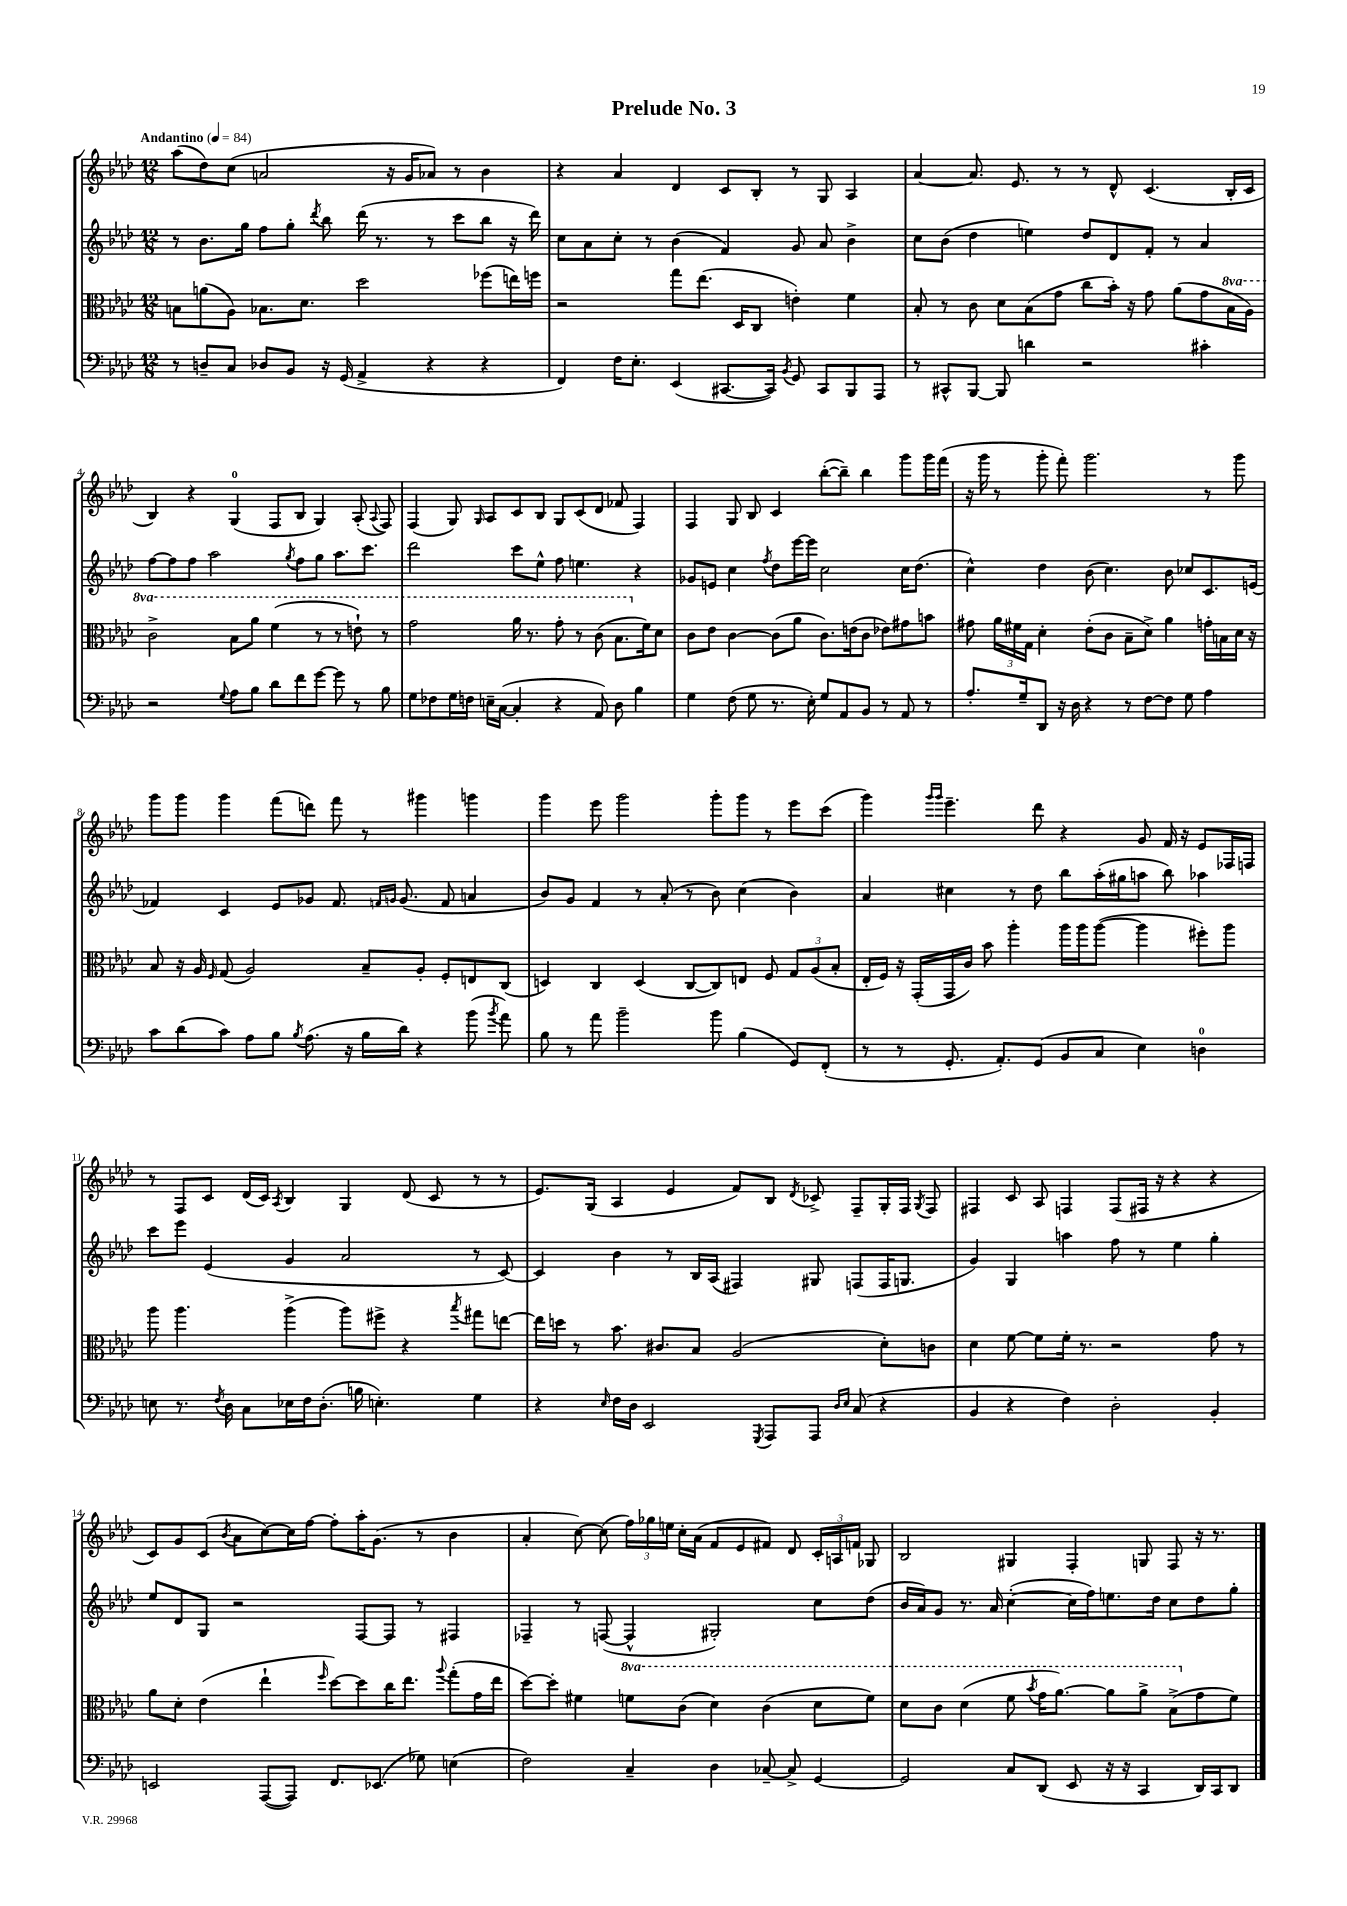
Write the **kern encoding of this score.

**kern	**kern	**kern	**kern
*part4	*part3	*part2	*part1
*staff4	*staff3	*staff2	*staff1
*clefF4	*clefC3	*clefG2	*clefG2
*k[b-e-a-d-]	*k[b-e-a-d-]	*k[b-e-a-d-]	*k[b-e-a-d-]
*M12/8	*M12/8	*M12/8	*M12/8
*MM84	*MM84	*MM84	*MM84
=1	=1	=1	=1
!	!	!	!LO:TX:a:B:t=Andantino
8r	8Bn\L	8r	(8aa-\L
8Dn~/L	(8an\	8.b-\L	8dd-\)
8C/J	8A-\J)	.	(8cc\J
.	.	16gg\Jk	.
8D-X/L	8.B-X\L	8ff\L	2an/
8BB-/J	.	8gg'\J	.
.	8.d-\J	.	.
.	.	8qddd-/	.
16r	.	8bb-\	.
(16GG/	.	.	.
4AA-^/	2dd-\	(16ddd-\	.
.	.	8.r	.
.	.	.	16r
.	.	.	16g/KL
4r	.	8r	8a-X/J)
.	.	8ccc\L	8r
4r	(8ff-X\L	8bb-\J	4b-\
.	16een\L)	16r	.
.	16ffn\JJ	16ddd-\)	.
=2	=2	=2	=2
4FF/)	2r	8cc\L	4r
.	.	8a-\	.
16F\KL	.	8cc'\J	4a-/
8.E-'\J	.	.	.
.	.	8r	.
(4EE-/	8gg\L	(4b-\	4d-/
.	(8.ee-\J	.	.
[8.CC#X/L	.	4f/)	8c/L
.	16D-/KL	.	.
.	8C/J	.	8B-'/J
16CC#/Jk])	.	.	.
8qBB-/	.	.	.
8GG/	4en'\)	8g/	8r
8CC#/L	.	8a-/	8G/
8BBB-/	4f\	4b-^\	4A-/
8AAA-/J	.	.	.
=3	=3	=3	=3
8r	8B-'/	8cc\L	[4a-/
8CC#X^^/L	8r	(8b-\J	.
[8BBB-/J	8c\	4dd-\	8.a-/]
8BBB-/]	8d-\L	.	.
.	.	.	8.e-/
4dn\	(8B-\	4een\)	.
.	8g\J	.	8r
2r	8cc\L	8dd-/L	8r
.	16b-'\Jk)	8d-/	8d-^^/
.	16r	.	.
.	8g\	8f'/J	(4.c/
.	(8a-\L	8r	.
4c#X'\	8g\	4a-/	.
*	*8va	*	*
.	16b-\L	.	16B-'/LL
.	16a-\JJ)	.	16c/JJ
!!LO:LB:g=z
=4	=4	=4	=4
2r	2cc^\	[8ff\L	4B-/)
.	.	8ff\]	.
.	.	8ff\J	4r
.	.	2aa-\	.
8qqG/	.	.	.
8A-\L	8b-\L	.	(4G/
8B-\J	8aa-\J	.	.
8d-\L	(4ff\	.	8F/L
.	.	8qgg/	.
8f\	.	8ff\L	8B-/J
[8g\J	8r	8gg\J	4G/)
8g\]	8r	8.aa-\L	.
8r	8een`\)	.	(8A-'/
.	.	8.ccc\J	.
.	.	.	8qqA-/
8B-\	8r	.	8F/)
=5	=5	=5	=5
8G\L	2gg\	2ddd-\	(4F/
8F-X\	.	.	.
16G\L	.	.	8G/)
16Fn\JJ	.	.	.
.	.	.	16qqG/
16En~\LL	.	.	8A-/L
([16C\JJ	.	.	.
4C'/]	16aa-\	8ccc\L	8c/
.	8.r	.	.
.	.	8ee-^^\J	8B-/J
4r	8gg'\	8ff\	8G/L
.	8r	4.een\	(8c/
8AA-/)	(8cc\	.	8d-/J
8D-\	8.b-\L	.	8f-X/
4B-\	.	4r	4F/)
*	*X8va	*	*
.	16f\k)	.	.
.	8d-\J	.	.
=6	=6	=6	=6
4G\	8c\L	8g-X/L	4F/
.	8e-\J	8en/J	.
(8F\	[4c\	4cc\	8G/
8G\	.	.	8B-/
.	.	8qff/	.
8.r	(8c\L]	8dd-\L	4c/
.	8a-\J	[16eee-\L	.
16E-'\)	.	16eee-\JJ]	.
8G/L	8.c\L)	2cc\	([8bb-'\L
8AA-/	.	.	8bb-~\J])
.	(16en\k	.	.
8BB-/J	8c\J	.	4bb-\
8r	8e-X\L)	.	.
8AA-/	8g#X\	16cc\KL	8ggg\L
.	.	(8.dd-\J	.
8r	8bn\J	.	16ggg\L
.	.	.	(16fff\JJ
=7	=7	=7	=7
8.A-'/L	8g#X\	4cc^^\)	16r
.	.	.	16ggg\
.	24a-\LL	.	8r
.	24f#X\	.	.
16G~/k	.	.	.
.	24G\JJ	.	.
8DD-/J	4d-'\	4dd-\	8ggg'\
16r	.	.	8fff'\)
16D-\	.	.	.
4r	(8e-'\L	(8b-\	2.ggg\
.	8c\J	4.cc\)	.
8r	8B-~\L	.	.
[8F\L	8d-^\J)	.	.
8F\J]	4a-\	8b-\	.
8G\	.	8cc-X/L	.
4A-\	16gn'\LL	8.c/	8r
.	16Bn\	.	.
.	16d-\JJ	.	8ggg\
.	16r	(16en/Jk	.
!!LO:LB:g=z
=8	=8	=8	=8
8c\L	8B-/	4f-X/)	8ggg\L
(8d-\	16r	.	8ggg\J
.	16A-/	.	.
.	16qqF/	.	.
8c\J)	(8G/	4c/	4ggg\
8A-\L	2A-/)	.	.
8B-\J	.	8e-/L	(8fff\L
8qB-/	.	.	.
(8.A-\	.	8g-X/J	8dddn\J)
.	.	8.f-/	8fff\
16r	.	.	.
16B-\LL	8B-~/L	.	8r
.	.	16qqfn/LL	.
.	.	16qqgn/JJ	.
16d-\JJ)	.	(8.g/	.
4r	8A-'/J	.	4ggg#X\
.	8F'/L	8f/	.
(8b-\	8En/	4an/	4gggn\
8qb-/	.	.	.
8a-\)	(8C/J	.	.
=9	=9	=9	=9
8B-\	4Dn/)	8b-/L)	4ggg\
8r	.	8g/J	.
8a-\	4C/	4f/	8eee-\
2b-~\	.	.	2ggg\
.	(4D/	8r	.
.	.	(8a-'/	.
.	[8C/L	8r	.
8b-\	8C/])	8b-\)	8ggg'\L
(4B-\	8En/J	(4cc\	8ggg\J
.	8F/	.	8r
8GG/L)	12G/L	4b-\)	8eee-\L
.	(12A-/	.	.
(8FF'/J	.	.	(8ccc\J
.	12B-'/J	.	.
=10	=10	=10	=10
8r	16E-'/LL	4a-/	4ggg\)
.	16F/JJ)	.	.
8r	16r	.	.
.	(16GG'/LL	.	.
.	.	.	16qqggg/LL
.	.	.	16qqggg/JJ
8.GG'/	16GG/	4cc#X\	4.eee-~\
.	16c/JJ)	.	.
.	8b-\	.	.
8.AA-'/L)	.	.	.
.	4aa-'\	8r	.
(8GG/J	.	8dd-\	8ddd-\
8BB-/L	16aa-\LL	8bb-\L	4r
.	16aa-\J	.	.
8C/J	([8aa-\J	(16aa-'\L	.
.	.	16gg#X\J	.
4E-\)	4aa-\]	8aan\J	8g/
.	.	8bb-\)	16f/
.	.	.	16r
4Dn\	8ff#X'\L)	4aa-X\	8e-/L
.	8aa-\J	.	16F-X/L
.	.	.	16Fn/JJ
!!LO:LB:g=z
=11	=11	=11	=11
8En\	8aa-\	8ccc\L	8r
8.r	4.aa-\	8eee-\J	8F/L
.	.	(4e-/	8c/J
8qF/	.	.	.
16D-\	.	.	.
8C\L	.	.	(16d-/LL
.	.	.	16c/JJ)
.	.	.	8qA-/
16E-X\L	(4aa-^\	4g/	4B-/
16F\J	.	.	.
(8.D-'\J	.	.	.
.	8aa-\L)	2a-/	4G/
16Bn\	.	.	.
4.En'\)	8ff#X^\J	.	.
.	4r	.	(8d-/
.	.	.	8c/
.	8qbb-/	.	.
4G\	8gg#X\L	8r	8r
.	[8een\J	[8c/)	8r
=12	=12	=12	=12
4r	16ee\LL]	4c/]	8.e-/L)
.	16ddn\JJ	.	.
.	8r	.	.
.	.	.	(16G/Jk
16qqE-/	.	.	.
16F\LL	8.b-\	4b-\	4A-/
16D-\JJ	.	.	.
2EE-/	.	.	.
.	8.c#X/L	.	.
.	.	8r	4e-/
.	8B-/J	16B-/LL	.
.	.	(16A-/JJ	.
.	(2A-/	4F#X/)	8f/L)
8qGGG/	.	.	.
8AAA-/L	.	.	8B-/J
.	.	.	8qd-/
8AAA-/J	.	8G#X/	8c-X^/
16qqD-/LL	.	.	.
16qqE-/JJ	.	.	.
(8C/	.	(8Fn/L	8F~/L
4r	8d-'\L)	16F/K	16G'/L
.	.	8.Gn/J	16F/JJ
.	.	.	8qG/
.	8cn\J	.	8F/
=13	=13	=13	=13
4BB-/	4d-\	4g/)	4F#X/
4r	[8f\	4G/	8c/
.	8f\L]	.	8A-/
4F\)	16f'\Jk	4aan\	4Fn/
.	8.r	.	.
2D-'\	2r	8ff\	(8F/L
.	.	8r	16F#X/Jk
.	.	.	16r
.	.	4ee-\	4r
4BB-'/	8g\	4gg'\	4r
.	8r	.	.
!!LO:LB:g=z
=14	=14	=14	=14
2EEn/	8a-\L	8ee-/L	8c/L)
.	8d-'\J	8d-/	8g/
.	(4e-\	8G/J	(8c/J
.	.	.	8qb-/
.	.	2r	8a-\L
([8AAA-/L	4ee-`\	.	[8cc\)
8AAA-/J])	.	.	16cc\L]
.	.	.	[16ff\JJ
.	16qqff/	.	.
8.FF/L	[8dd-\L)	.	8ff'\L]
.	8dd-\]	[8F/L	16aa-'\K
(8.EE-X/J	.	.	(8.g\J
.	16cc\K	8F/J]	.
.	8.ee-\J	.	.
8G-X\)	.	8r	8r
.	8qqaa-/	.	.
(4En\	(8gg'\L	4F#X/	4b-\
.	16g\L	.	.
.	16ee-\JJ	.	.
=15	=15	=15	=15
2F\)	[8dd-\L)	4F-X~/	4a-'/
.	8dd-'\J]	.	.
.	4f#X\	8r	[8cc\)
.	.	([8Fn/	(8cc\]
*	*8va	*	*
4C~/	8ffn\L	4F^^/]	24ff\LL)
.	.	.	24gg-X\
.	.	.	24een\JJ
.	(8cc\J	.	16cc'\LL
.	.	.	(16a-\JJ
4D-\	4dd-\)	2G#X'/)	8f/L
.	.	.	8e-/
[8C-X~/	(4cc\	.	8f#X/J)
8C-^/]	.	.	8d-/
[4GG/	8dd-\L	8cc\L	24c'/LL
.	.	.	24An/
.	.	.	24fn/JJ
.	8ff\J)	(8dd-\J	8G-X/
=16	=16	=16	=16
2GG/]	8dd-\L	16b-/LL	2B-/
.	.	16a-/J)	.
.	8cc\J	8g/J	.
.	(4dd-\	8.r	.
.	.	16a-/	.
8C/L	8ff\	([4cc'\	4G#X/
.	8qbb-/	.	.
(8DD-/J	16gg\KL	.	.
.	[8.aa-\J)	.	.
8EE-/	.	16cc\LL]	4F'/
.	.	16ff\J)	.
16r	8aa-\L]	8.een\	.
16r	.	.	.
4CC/	8aa-^\J	.	8Gn/
.	.	16dd-\Jk	.
.	(8b-^\L	8cc\L	8F/
*	*X8va	*	*
16DD-/LL)	8g\	8dd-\	16r
16CC/J	.	.	8.r
8DD-/J	8f\J)	8gg'\J	.
==	==	==	==
*-	*-	*-	*-
